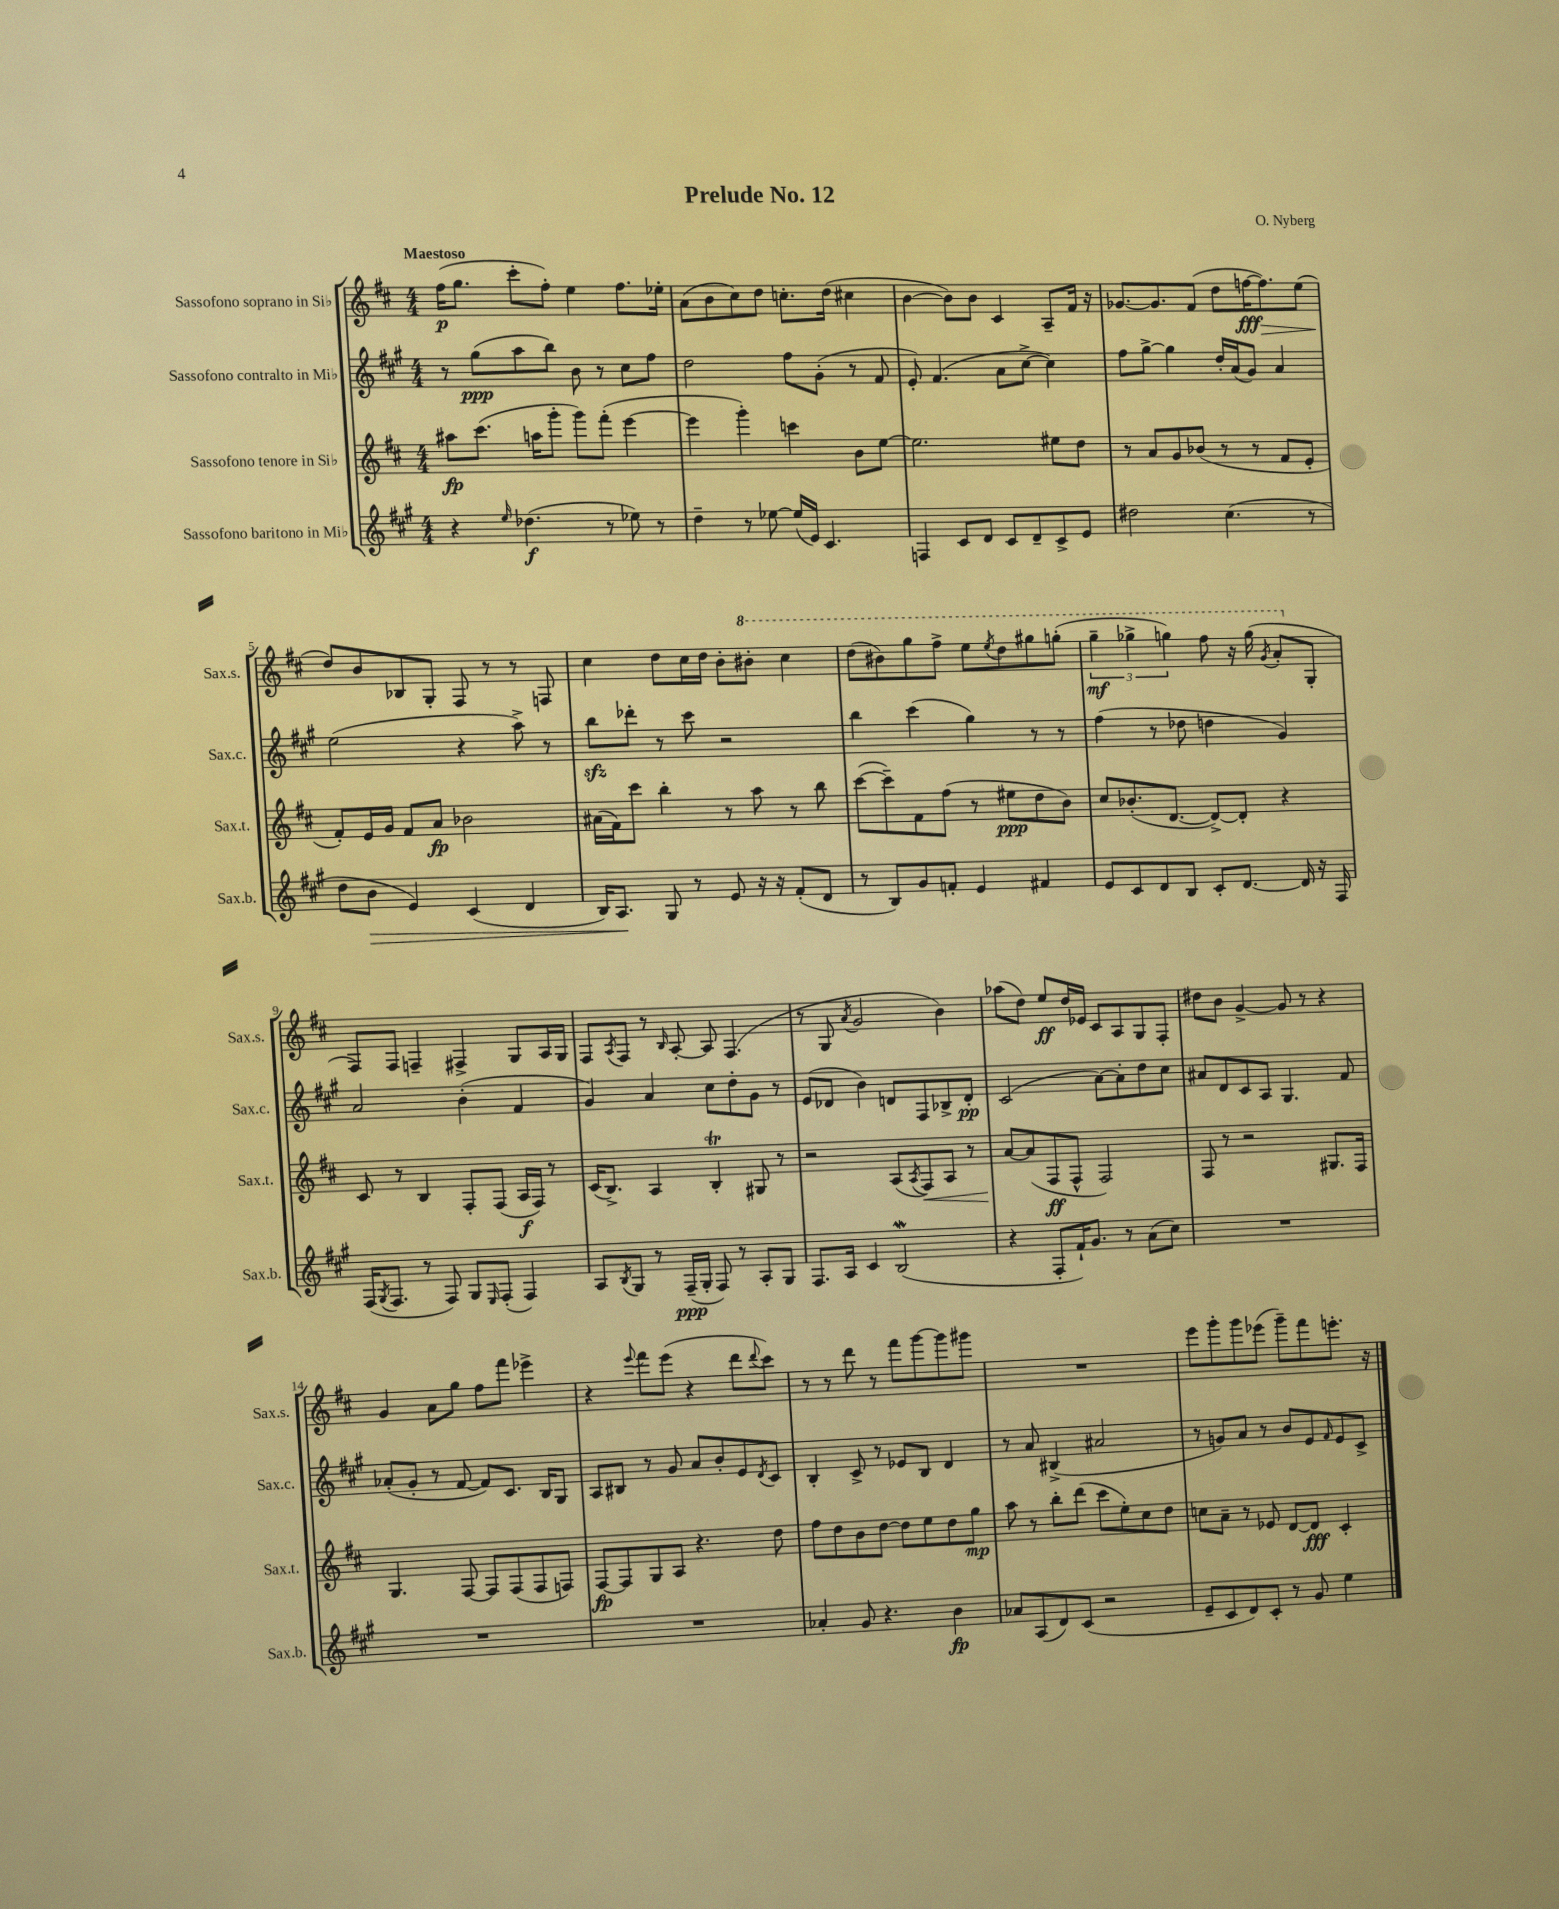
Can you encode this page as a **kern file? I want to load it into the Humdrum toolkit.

**kern	**kern	**kern	**kern
*staff4	*staff3	*staff2	*staff1
*clefG2	*clefG2	*clefG2	*clefG2
*k[f#c#g#]	*k[f#c#]	*k[f#c#g#]	*k[f#c#]
*M4/4	*M4/4	*M4/4	*M4/4
4r	8aa#	8r	(16ff#
.	.	.	8.gg
.	(8.ccc#	(8gg#	.
16qqee	.	.	.
(4.dd-	.	8aa	8ccc#'
.	16aa	.	.
.	8ggg'	8bb)	8ff#')
.	8ggg)	8b	4ee
8r	(8fff#'	8r	.
8ee-)	[4eee	8cc#	8.ff#
8r	.	8ff#	.
.	.	.	16ee-'
=	=	=	=
4dd~	4eee]	2dd	(8a
.	.	.	8b
8r	4ggg')	.	8cc#)
[8ee-	.	.	8dd
(16ee-]	4ccc	8ff#	8.cc'
16e)	.	.	.
4.c#	.	(8g#'	.
.	.	.	(16dd
.	8b	8r	4cc#
.	[8ee	8f#	.
=	=	=	=
4F	2.ee]	8e')	[4b
.	.	(4.f#	.
8c#	.	.	8b])
8d	.	.	8b
8c#	.	8a	4c#
8d~	.	[8cc#^	.
8c#^	8ee#	4cc#])	8A~
8e	8dd	.	16f#
.	.	.	16r
=	=	=	=
2dd#	8r	8ff#	[8.g-
.	8a	[8gg#^	.
.	.	.	8.g-]
.	8g	4gg#]	.
.	(8b-	.	(8f#
(4.cc#	8r	16dd'	8dd
.	.	(16a	.
.	8r	8g#)	[16ff
.	.	.	8.ff])
.	8f#	4a	.
8r	8e'	.	(8ee
=	=	=	=
8dd	8f#')	(2ee	8dd)
8b	16e	.	8b
.	16g	.	.
4e)	8f#	.	8B-
.	8a	.	8G'
(4c#	2b-	4r	8F#
.	.	.	8r
4d	.	8aa^)	8r
.	.	8r	8F
=	=	=	=
16B)	(16a#	8bb	4cc#
8.A	16f#)	.	.
.	8ccc#	8ddd-'	.
8G#	4bb'	8r	8dd
8r	.	8ccc#	16cc#
.	.	.	16dd
8e	8r	2r	8b'
16r	8aa	.	8bb#'
16r	.	.	.
(8f#'	8r	.	4ccc#
8d	8bb	.	.
=	=	=	=
8r	([8ccc#	4bb	(8ddd
8B)	8ccc#~])	.	8bb#)
8g#	8f#	(4ccc#	8ggg
8f'	(8ff#	.	8fff#^
4e	8r	4gg#)	8eee
.	.	.	8qeee
.	8ee#	.	8ddd
4f#	8dd	8r	8ggg#
.	8b)	8r	(8ggg'
=	=	=	=
8e	8cc#	(4ff#	6ggg~
8c#	(8.b-'	.	.
.	.	.	6ggg-^
8d	.	8r	.
.	[8.d	.	.
.	.	.	6ggg)
8B	.	8dd-	.
8c#'	8d^_)	4dd	8fff#
[8.d	8d']	.	16r
.	.	.	(16ggg
.	.	.	8qgg
.	4r	4g#)	8aa'
16d]	.	.	.
16r	.	.	8G'
16F#	.	.	.
=	=	=	=
(16F#	8c#	2a	8F#)
8qG#	.	.	.
8.F#	.	.	.
.	8r	.	8F#
8r	4B	.	4F~
8F#)	.	.	.
8G#	8F#'	(4b'	4F#^
16qqE	.	.	.
(8F#'	(8F#	.	.
4F#)	16A	4f#	8G
.	16F#)	.	.
.	8r	.	16A
.	.	.	16G
=	=	=	=
8A	(16c#	4g#)	8F#
.	8.B^)	.	.
8qB	.	.	8qA
8G#	.	.	8F#
8r	4A	4a	8r
.	.	.	16qqB
(16F#~	.	.	[8A'
16G#'	.	.	.
8F#)	4B'	8cc#	8A]
8r	.	8dd'	(4.F#
8A'	8G#	8g#	.
8G#	8r	8r	.
=	=	=	=
8.F#	2r	(8e	8r
.	.	8d-	8G
16A	.	.	.
.	.	.	8qa
4c#	.	4b)	2g
(2B	(8A	8d	.
.	8qA	.	.
.	8F#)	8F#	.
.	8A	8B-^	4b)
.	8r	8d'	.
=	=	=	=
4r	[8a	(2c#	(8aa-
.	(8a]	.	8dd)
8F#'	8F#	.	8ee
16f#`)	8F#^^	.	16dd
8.g#	.	.	16e-
.	2F#)	[8a)	8c#
8r	.	8a']	8A
(8a	.	8dd	8G
8cc#)	.	8cc#	8F#'
=	=	=	=
1r	8F#	8a#	8dd#
.	8r	8d	8b
.	2r	8c#	[4g^
.	.	8A	.
.	.	4.G#	8g]
.	.	.	8r
.	8.G#	.	4r
.	.	8f#	.
.	16F#	.	.
=	=	=	=
1r	4.G	(8a-'	4g
.	.	8g#'	.
.	.	8r	8a
.	[8F#	[8f#	8gg
.	8F#]	8f#])	8ff#
.	(8F#	8.c#	8fff#
.	8F#	.	4eee-^
.	.	16B	.
.	8F)	8G#	.
=	=	=	=
1r	[8F#	8A	4r
.	8F#]	8B#	.
.	.	.	8qqeee
.	8G	8r	8fff#
.	8A	8g#	(8eee
.	4.r	8a	4r
.	.	8b'	.
.	.	8e	8ddd
.	.	8qd	8qqddd
.	8dd	8c#	8ccc#)
=	=	=	=
4a-'	8ff#	4B'	8r
.	8dd	.	8r
8g#	8b	8c#^	8ddd
4.r	[8dd	8r	8r
.	8dd]	8e-	8fff#
.	8ee	8B	[8ggg
4b	8dd	4d	8ggg]
.	8gg	.	8ggg#
=	=	=	=
8a-	8aa	8r	1r
(8A	8r	8a	.
8d)	8bb'	(4B#^	.
(8c#	(8ddd	.	.
2r	8ccc#	2a#	.
.	8ee')	.	.
.	8cc#	.	.
.	8dd	.	.
=	=	=	=
8e~	8cc	8r	8eee
8c#	8a~	8g)	8ggg'
8d)	8r	8a	8ggg
8c#'	8e-	8r	(8eee-
8r	[8d	8b	8ggg~)
8g#	8d]	8e	8fff#
.	.	16qqf#	.
4ee	4c#'	8e	8.eee'
.	.	8c#^	.
.	.	.	16r
==	==	==	==
*-	*-	*-	*-
